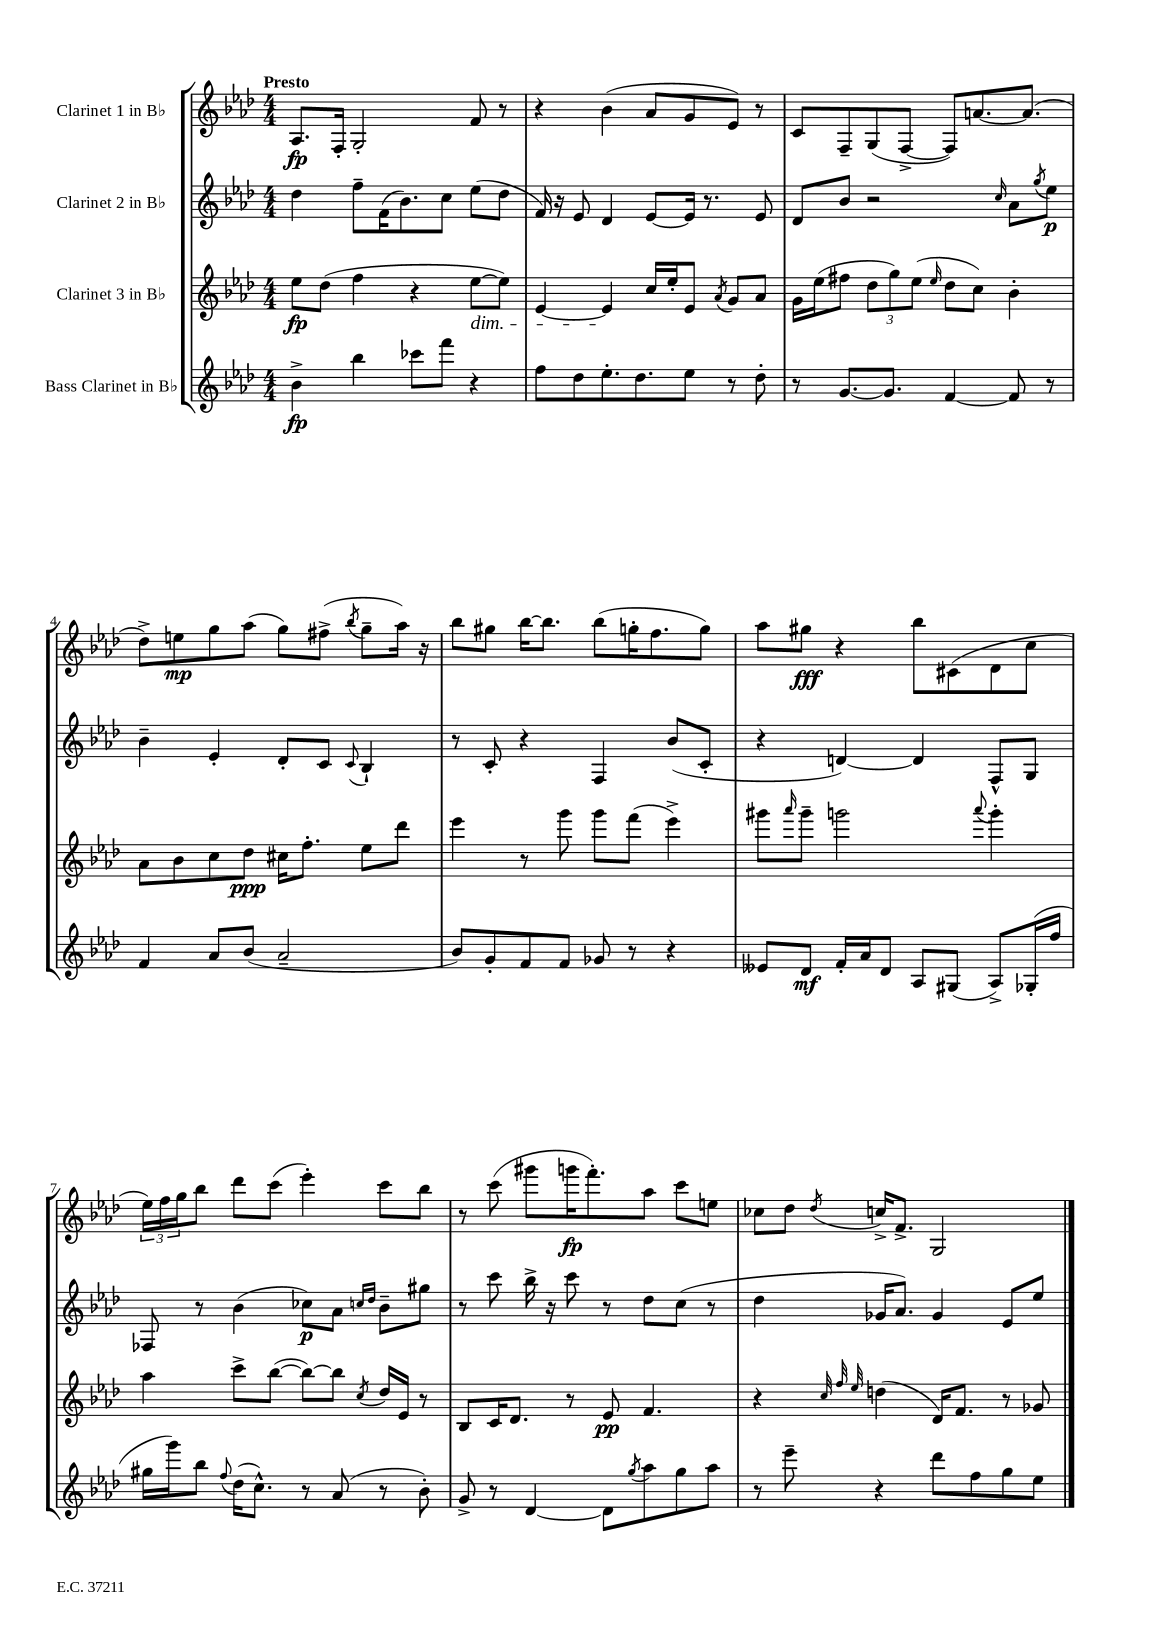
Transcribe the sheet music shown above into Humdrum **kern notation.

**kern	**kern	**kern	**kern
*staff4	*staff3	*staff2	*staff1
*clefG2	*clefG2	*clefG2	*clefG2
*k[b-e-a-d-]	*k[b-e-a-d-]	*k[b-e-a-d-]	*k[b-e-a-d-]
*M4/4	*M4/4	*M4/4	*M4/4
4b-^	8ee-	4dd-	8.A-
.	(8dd-	.	.
.	.	.	16F'
4bb-	4ff	8ff~	2G'
.	.	(16f	.
.	.	8.b-)	.
8ccc-	4r	.	.
8fff	.	8cc	.
4r	[8ee-	(8ee-	8f
.	8ee-])	8dd-	8r
=	=	=	=
8ff	[4e-	16f)	4r
.	.	16r	.
8dd-	.	8e-	.
8.ee-'	4e-]	4d-	(4b-
8.dd-	.	.	.
.	16cc	[8e-	8a-
.	16ee-'	.	.
8ee-	8e-	16e-]	8g
.	.	8.r	.
.	8qa-	.	.
8r	8g	.	8e-)
8dd-'	8a-	8e-	8r
=	=	=	=
8r	16g	8d-	8c
.	(16ee-	.	.
[8.g	8ff#	8b-	8F~
.	12dd-	2r	(8G
8.g]	.	.	.
.	12gg)	.	.
.	.	.	[8F^
.	(12ee-	.	.
.	16qqee-	.	.
[4f	8dd-	.	8F])
.	8cc)	.	[8.a
.	.	16qqcc	.
8f]	4b-'	8a-	.
.	.	.	(8.a]
.	.	8qgg	.
8r	.	8ee-	.
=	=	=	=
4f	8a-	4b-~	8dd-^)
.	8b-	.	8ee
8a-	8cc	4e-'	8gg
(8b-	8dd-	.	(8aa-
2a-~	16cc#	8d-'	8gg)
.	8.ff'	.	.
.	.	8c	(8ff#^
.	.	8qqc	8qbb-
.	8ee-	4B-`	8gg~
.	8ddd-	.	16aa-)
.	.	.	16r
=	=	=	=
8b-)	4eee-	8r	8bb-
8g'	.	8c'	8gg#
8f	8r	4r	[16bb-
.	.	.	8.bb-]
8f	8ggg	.	.
8g-	8ggg	4F	(8bb-
8r	(8fff	.	16gg'
.	.	.	8.ff
4r	4eee-^)	(8b-	.
.	.	8c'	8gg)
=	=	=	=
8e--	8ggg#	4r	8aa-
.	16qqaaa-	.	.
8d-	8ggg#~	.	8gg#
16f'	2ggg	[4d)	4r
16a-	.	.	.
8d-	.	.	.
8A-	.	4d]	8bb-
(8G#	.	.	(8c#
.	8qqaaa-	.	.
8A-^)	4ggg'	8F^^	8d-
(16G-'	.	8G	8cc
16ff	.	.	.
=	=	=	=
16gg#	4aa-	8F-	24ee-)
.	.	.	24ff
16ggg)	.	.	.
.	.	.	24gg
8bb-	.	8r	8bb-
8qqff	.	.	.
(16dd-	8ccc^	(4b-	8ddd-
8.cc^^)	.	.	.
.	([8bb-	.	(8ccc
8r	8bb-_)	8cc-)	4eee-')
(8a-	8bb-]	8a-	.
.	.	16qqcc	.
.	8qcc	16qqdd-	.
8r	16dd-	8b-~	8ccc
.	16e-	.	.
8b-')	8r	8gg#	8bb-
=	=	=	=
8g^	8B-	8r	8r
8r	16c	8ccc	(8ccc
.	8.d-	.	.
[4d-	.	16bb-^	8ggg#
.	.	16r	.
.	8r	8ccc	16ggg
.	.	.	8.fff')
8d-]	8e-	8r	.
8qgg	.	.	.
8aa-	4.f	8dd-	8aa-
8gg	.	(8cc	8ccc
8aa-	.	8r	8ee
=	=	=	=
8r	4r	4dd-	8cc-
8eee-~	.	.	8dd-
.	32qqcc	.	.
.	32qqff	.	.
.	32qqee-	.	8qdd-
4r	(4dd	16g-	16cc^
.	.	8.a-)	8.f^
8ddd-	16d-)	4g-	2G
.	8.f	.	.
8ff	.	.	.
8gg	8r	8e-	.
8ee-	8g-	8ee-	.
==	==	==	==
*-	*-	*-	*-
